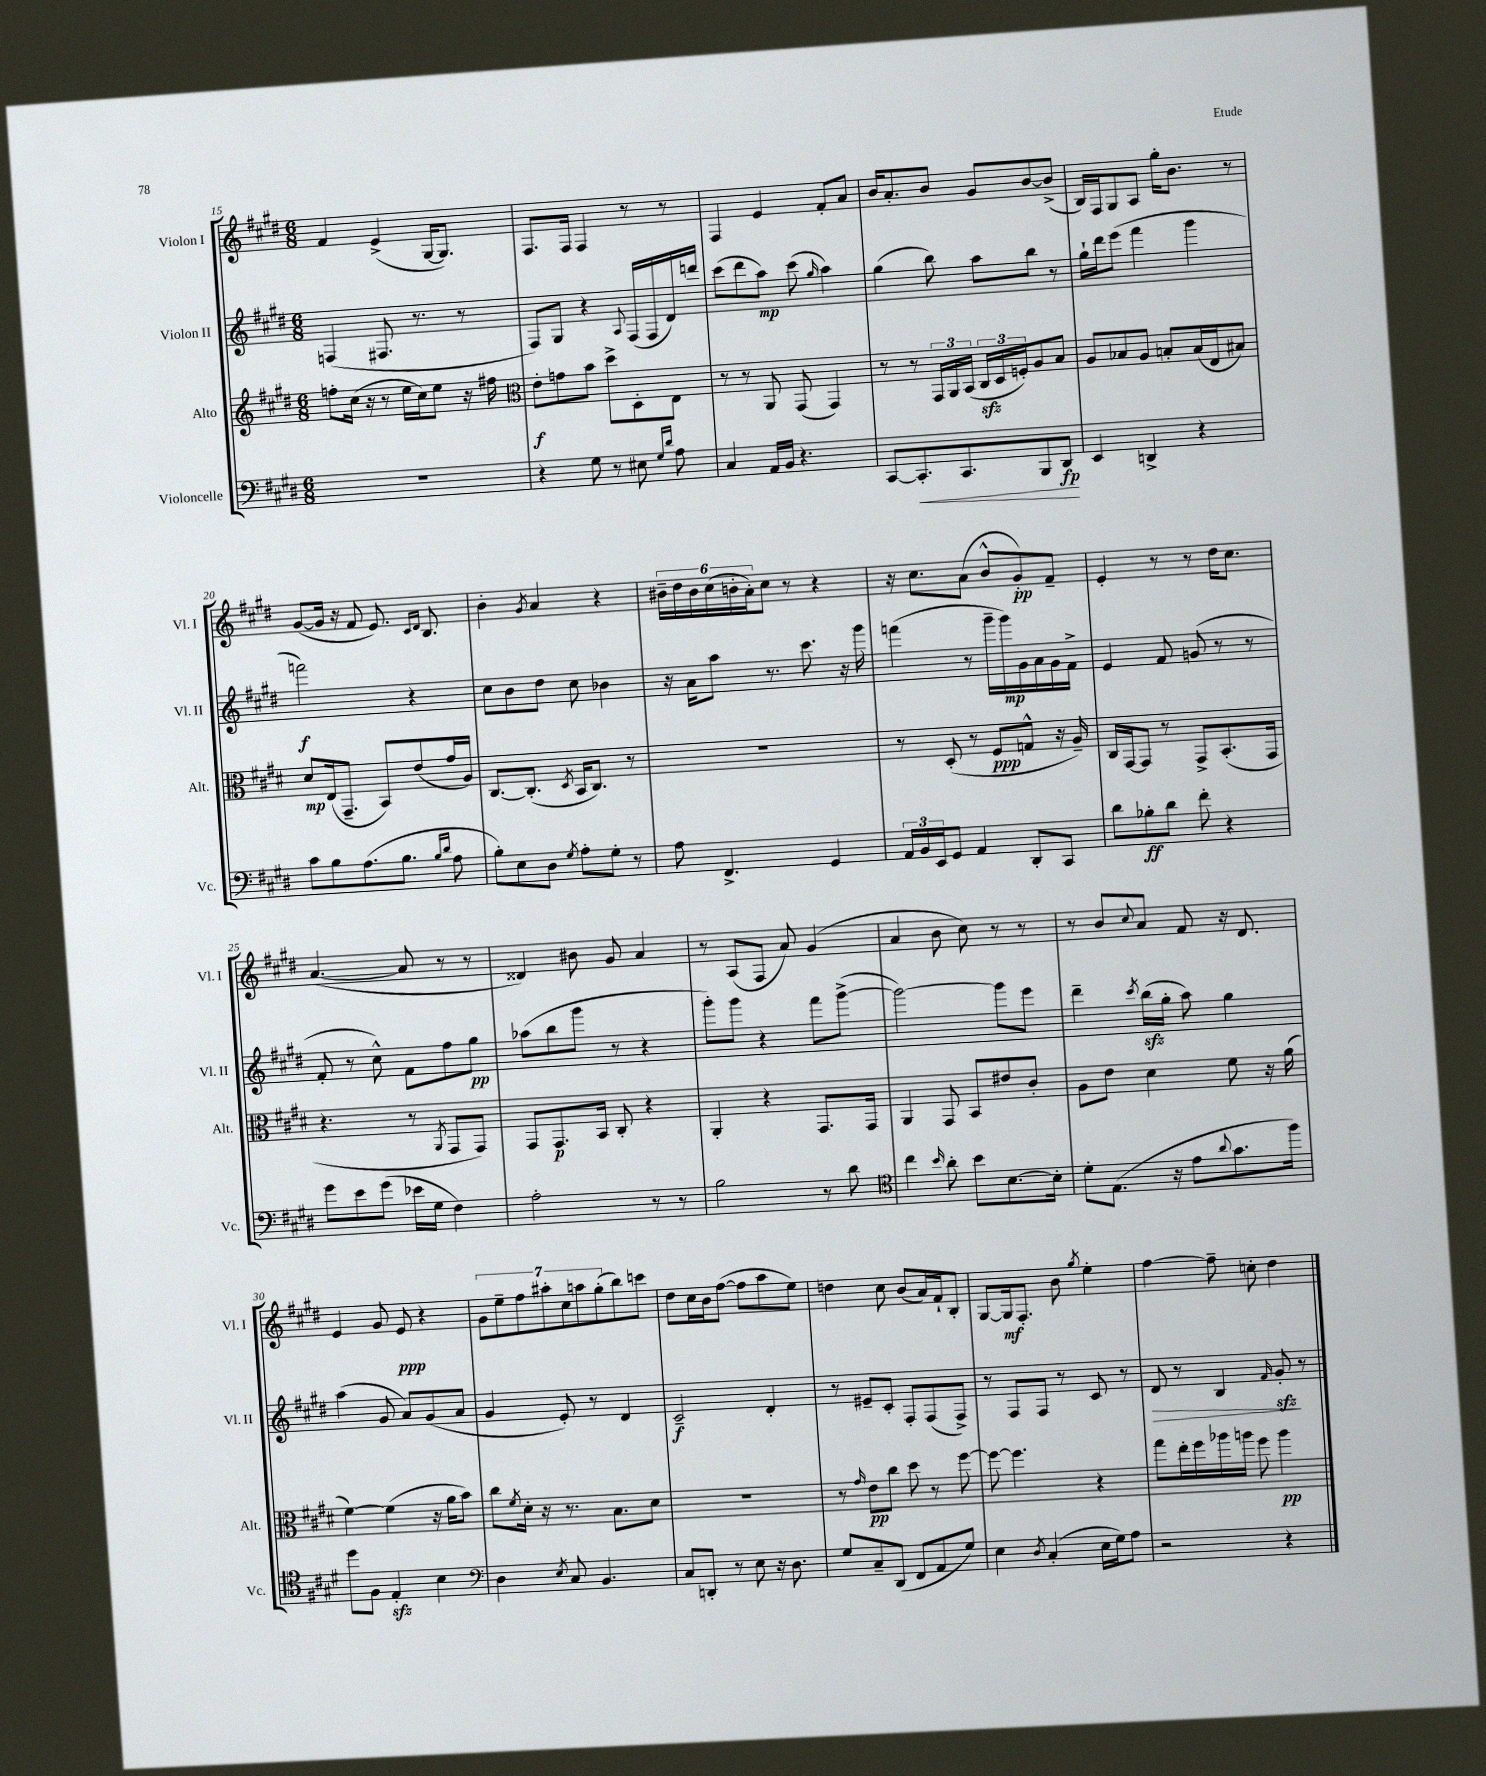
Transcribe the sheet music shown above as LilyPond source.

<<
\new StaffGroup <<
\new Staff = "s0" \with { instrumentName = "Violon I" shortInstrumentName = "Vl. I" } {
    \clef treble \key e \major \numericTimeSignature \time 6/8
    fis'4 e'4->( gis16~ gis8.) |
    fis8. fis16 fis4 r8 r8 |
    fis4 e'4 fis'8-. a'8 |
    b'16 a'8.-. b'8 gis'8 b'8~ b'8->( |
    b16) fis16 gis8 a8 gis''16-. b'8. r8 |
    gis'8~( gis'16 r16 fis'8 e'8.) \grace { cis'16 dis'16 } b8. |
    b'4-. \acciaccatura { gis'8 } a'4 r4 |
    \tuplet 6/4 { bis'16-- dis''16 bis'16 cis''16( b'16-. a'16-.) } cis''8 r8 r4 |
    r16 cis''8. a'8( b'8-^ gis'8-.\pp) fis'8-- |
    e'4-. r8 r8 dis''16 cis''8. |
    a'4.~( a'8 r8 r8 |
    disis'4) bis'8 gis'8 a'4 |
    r8 a8( fis8 a'8) gis'4( |
    a'4 b'8 cis''8) r8 r8 |
    r8 b'8 \appoggiatura { cis''8 } a'8 fis'8 r16 dis'8. |
    e'4 gis'8 e'8\ppp r4 |
    \tuplet 7/4 { gis'8 e''8-- fis''8 ais''8-. cis''8 a''8 gis''8-.( } b''8) c'''8 |
    dis''8 cis''16 b'16 fis''8~( fis''8 a''8 e''8) |
    d''4 cis''8 b'8( a'16) fis'16-! b8-. |
    gis8~ gis16\mf fis8.-. b'8 \acciaccatura { gis''8 } e''4-. |
    fis''4~ fis''8-- c''8-. dis''4 \bar "|." |
}
\new Staff = "s1" \with { instrumentName = "Violon II" shortInstrumentName = "Vl. II" } {
    \clef treble \key e \major \numericTimeSignature \time 6/8
    f4( fis8. r8. r8 |
    fis8) gis8 r4 \appoggiatura { a8 } fis16( fis16 dis'16) d'''16 |
    cis'''8( dis'''8 a''8\mp) cis'''8( \grace { gis''16 } a''4) |
    gis''4( b''8) a''8 b''8 r8 |
    gis''16-! dis'''16 e'''8( fis'''4 gis'''4 |
    f'''2\f) r4 |
    cis''8 b'8 dis''8 cis''8 bes'4 |
    r16 a'16 a''8 r8. cis'''8. r16 gis'''16 |
    f'''4( r8 gis'''16-- gis'''16\mp) gis'16 a'16 gis'16 fis'16-> |
    e'4 fis'8 g'8( r8 r8 |
    fis'8-. r8 cis''8-^) fis'8 fis''8 gis''8\pp |
    aes''8( b''8 gis'''8 r8 r4 |
    gis'''8-.) gis'''8 r4 fis'''8 gis'''8~->( |
    gis'''2~) gis'''8 e'''8 |
    dis'''4-- \acciaccatura { cis'''8 } b''16\sfz( gis''16-. a''8) gis''4 |
    a''4( gis'8 a'8) gis'8( a'8 |
    gis'4 e'8-.) r8 dis'4 |
    cis'2--\f dis'4-. |
    r8 eis'8-- cis'8-. fis8-. fis8( fis8->) |
    r8 fis8 fis8 r8 cis'8 r8 |
    dis'8\> r8 b4 \grace { fis'16 } gis'8-.\sfz\! r8 \bar "|." |
}
\new Staff = "s2" \with { instrumentName = "Alto" shortInstrumentName = "Alt." } {
    \clef treble \key e \major \numericTimeSignature \time 6/8
    f''8-. cis''16( r16 r8 e''16 cis''16) e''8 r16 fis''16 |
    \clef alto e'8-.\f g'8 b'8 dis''8-> dis8-. e8 |
    r8 r8 a,8 gis,8( gis,4) |
    r8 r8 \tuplet 3/2 { gis,16 a,16 b,16( } \tuplet 3/2 { cis16\sfz dis16 f16-.) } a8 b8 |
    a8 bes8 a8 b8-. b16( e16 bis8) |
    dis'8\mp e16( gis,8.-- b,8) e'8( gis'16 a16) |
    cis8.~ cis8.-.( \acciaccatura { dis8 } b,16 cis8.) r8 |
    R2. |
    r8 dis8-.( r8 fis8\ppp g8-^ r16 a16--) |
    cis16 gis,16~ gis,8 r8 gis,8-> b,8.-.( gis,16 |
    r4. r8 \acciaccatura { a,8 } gis,8 gis,8) |
    gis,8 gis,8.\p b,16 cis8-. r4 |
    a,4-. r4 gis,8. gis,16 |
    a,4 gis,8 b,8 eis'8 cis'8-. |
    a8 e'8 dis'4 fis'8 r16 a'16( |
    fis'4~) fis'4( r16 a'16 b'8) |
    cis''8 \acciaccatura { fis'8 } dis'16-. r16 r8. b8. dis'8 |
    R2. |
    r8 \grace { gis'16 } e'8\pp cis''8 dis''8 r8 fis''8~ |
    fis''8~ fis''4. r4 |
    gis''8 e''16-. fis''16 aes''16 a''16 fis''8 a''4\pp \bar "|." |
}
\new Staff = "s3" \with { instrumentName = "Violoncelle" shortInstrumentName = "Vc." } {
    \clef bass \key e \major \numericTimeSignature \time 6/8
    R2. |
    r4 gis8 r8 eis8 \grace { gis16 dis'16 } a8 |
    cis4 a,16 b,16 r4. |
    cis,8~ cis,8.-.\< cis,8. b,,8 dis,8\fp\! |
    e,4 d,4-> r4 |
    cis'8 b8 a8.( b8. \grace { b16 dis'16 } a8 |
    b8-.) e8 dis8 \acciaccatura { gis8 } a8-. gis8-. r8 |
    a8 fis,4.-> gis,4 |
    \tuplet 3/2 { a,16 b,16 e,16 } gis,8 a,4 dis,8-. cis,8 |
    dis'8 bes8-.\ff dis'8 fis'8-. r4 |
    gis'8 e'8 gis'8( ees'16 gis16 fis4) |
    a2-. r8 r8 |
    b2 r8 dis'8 |
    \clef tenor cis''4 \grace { b'16 } a'8-. b'8 b8.~ b16-. |
    dis'8-. e8.( r16 e'8 \appoggiatura { a'8 } gis'8. fis''16) |
    dis''8 fis8 e4-.\sfz b4 |
    \clef bass dis4 \acciaccatura { e8 } cis8 b,4. |
    cis8 d,8-. r8 e8 r16 dis8. |
    gis8 cis8-- dis,8( fis,8 a,8 gis8) |
    e4 \acciaccatura { dis8 } cis4-.( e16 gis16) a8 |
    r2 r4 \bar "|." |
}
>>
>>
\layout { \context { \Score currentBarNumber = #15 } }
